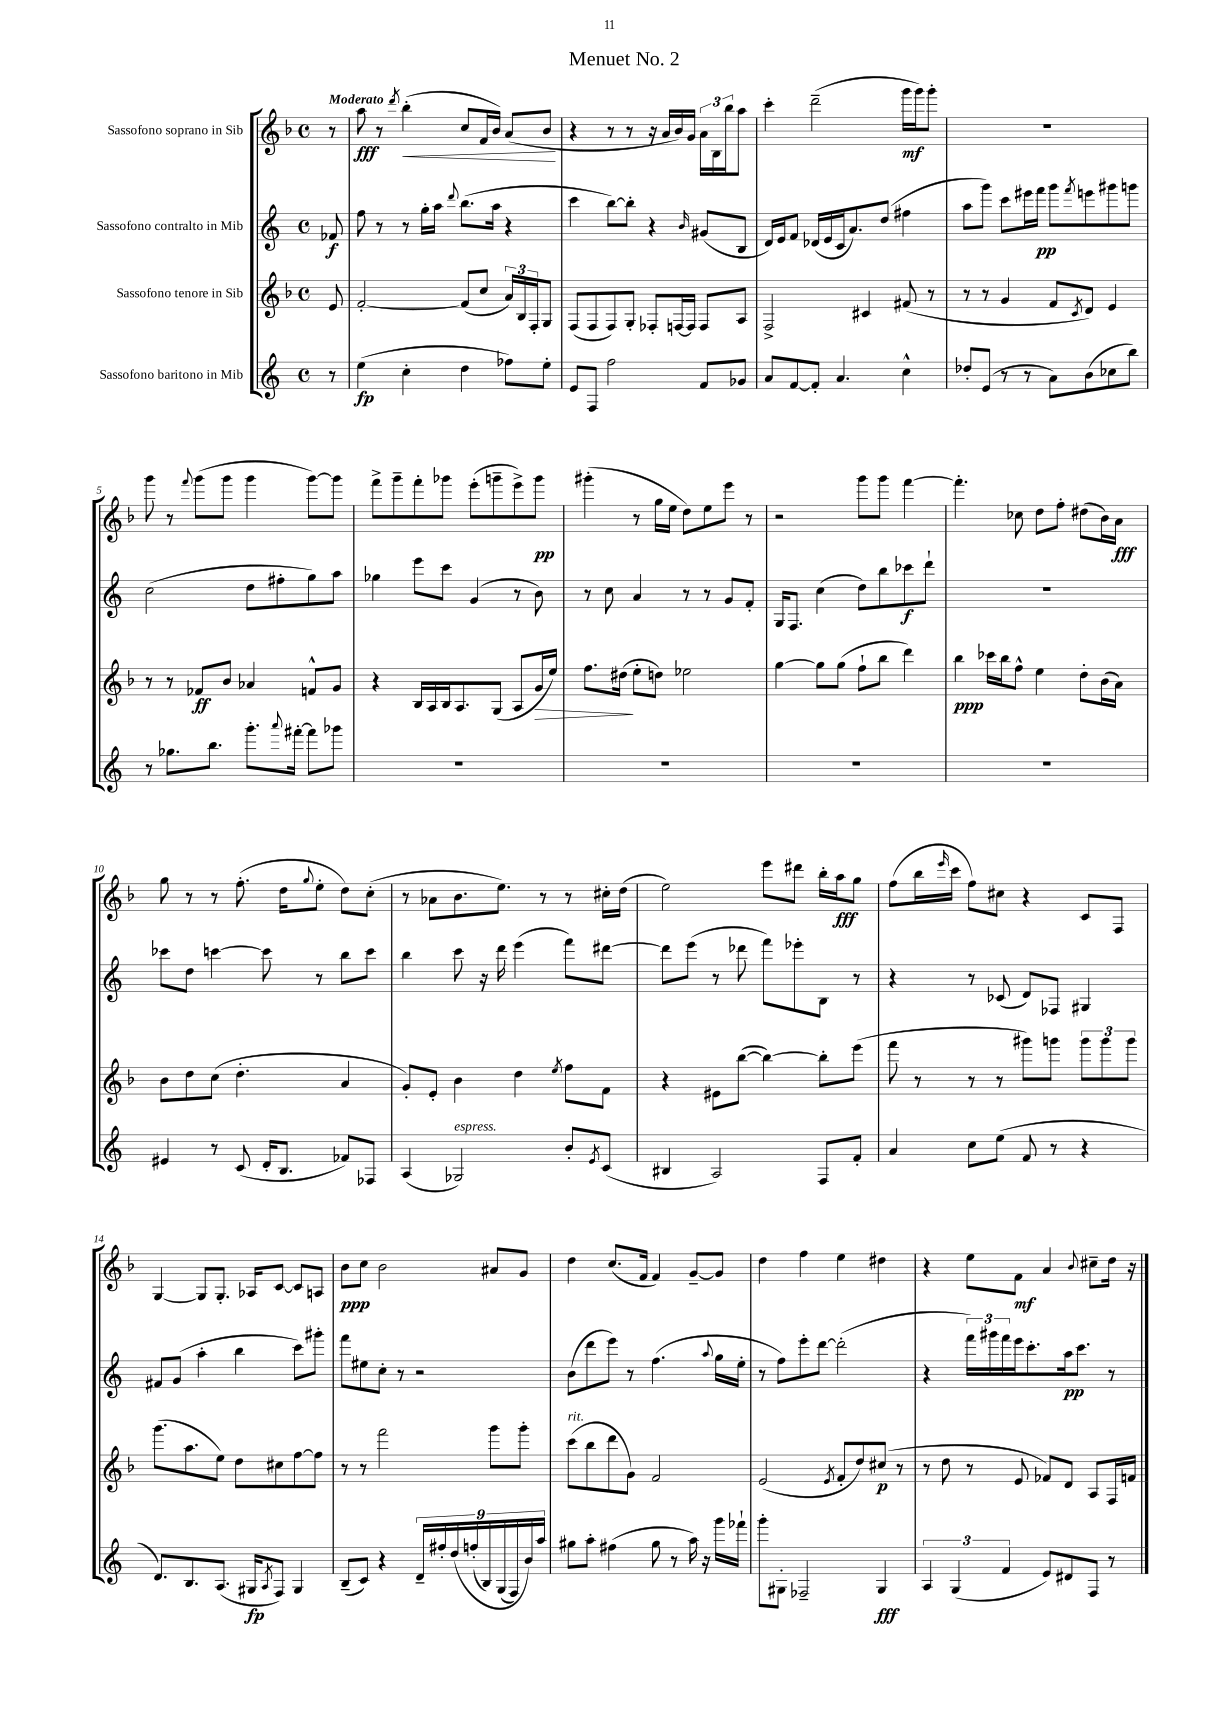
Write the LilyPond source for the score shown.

\header { title = "Menuet No. 2" }
<<
\new StaffGroup <<
\new Staff = "s0" \with { instrumentName = "Sassofono soprano in Sib" } {
    \clef treble \key f \major \defaultTimeSignature \time 4/4 \partial 8 \tempo "Moderato"
    r8 |
    a''8\fff r8 \acciaccatura { d'''8 } bes''4-.\<( c''8 f'16 bes'16) a'8( bes'8\! |
    r4 r8 r8 r16 a'16 bes'16) g'16 \tuplet 3/2 { a'16 bes16 bes''16 } a''8 |
    c'''4-. d'''2--( g'''16\mf g'''16) g'''8-. |
    R1 |
    g'''8 r8 \appoggiatura { f'''8 } g'''8( g'''8 g'''4 g'''8~) g'''8 |
    f'''8-> g'''8-- f'''8-. ges'''8 e'''8-.( g'''8-- e'''8->) g'''8\pp |
    gis'''4-.( r8 g''16 e''16 d''8) e''8 e'''8 r8 |
    r2 g'''8 g'''8 f'''4~ |
    f'''4.-. ces''8 d''8 f''8-. dis''8( bes'16) a'16\fff |
    g''8 r8 r8 f''8.-.( d''16 \appoggiatura { g''8 } e''8-. d''8) c''8-.( |
    r8 aes'8 bes'8. e''8.) r8 r8 cis''16-. d''16( |
    e''2) e'''8 dis'''8 bes''16-. a''16\fff g''8 |
    f''8( bes''16 \grace { e'''16 } c'''16 f''8) cis''8 r4 c'8 f8 |
    g4~ g8 g8.-. aes16 c'8~ c'8 a8 |
    bes'8\ppp c''8 bes'2 ais'8 g'8 |
    d''4 c''8.( f'16 f'4) g'8~-- g'8 |
    d''4 f''4 e''4 dis''4 |
    r4 e''8 f'8\mf a'4 \appoggiatura { bes'8 } cis''8-- d''16 r16 \bar "|." |
}
\new Staff = "s1" \with { instrumentName = "Sassofono contralto in Mib" } {
    \clef treble \key c \major \defaultTimeSignature \time 4/4 \partial 8
    fes'8\f |
    f''8 r8 r8 g''16-. a''16 \appoggiatura { d'''8 } b''8.( a''16 r4 |
    c'''4 b''8~) b''8-. r4 \grace { b'16 } gis'8( b8 |
    d'16) e'16 f'8 des'16( e'16 c'16 a'8.) d''8( fis''4 |
    a''8 g'''8) c'''8 eis'''16 f'''16\pp g'''8 \acciaccatura { f'''8 } e'''8 gis'''8 g'''8 |
    c''2( d''8 fis''8-. g''8) a''8 |
    ges''4 e'''8 c'''8 g'4( r8 b'8) |
    r8 c''8 a'4 r8 r8 g'8 f'8-. |
    g16 f8. c''4( d''8) b''8 ces'''8\f d'''8-! |
    R1 |
    ces'''8 d''8 c'''4~ c'''8 r8 b''8 c'''8 |
    b''4 c'''8 r16 d'''16 e'''4( f'''8) dis'''8~ |
    dis'''8 e'''8( r8 des'''8 f'''8) ees'''8-. b8 r8 |
    r4 r8 ces'8( d'8) fes8 gis4 |
    fis'8 g'8( a''4-. b''4 c'''8) gis'''8-. |
    f'''8 eis''8 c''8-. r8 r2 |
    b'8( d'''8 e'''8) r8 f''4.( \appoggiatura { a''8 } g''16 e''16-. |
    r8 f''8) e'''8-. d'''8~ d'''2-.( |
    r4 \tuplet 3/2 { f'''16) gis'''16 f'''16 } e'''16 c'''8.-. a''16\pp c'''8. r8 \bar "|." |
}
\new Staff = "s2" \with { instrumentName = "Sassofono tenore in Sib" } {
    \clef treble \key f \major \defaultTimeSignature \time 4/4 \partial 8
    e'8 |
    f'2~-. f'8( c''8 \tuplet 3/2 { a'16) bes16 f16-. } g8 |
    f8( f8 f8) g8-. fes8-. f16~ f16 f8 a8 |
    f2-> cis'4 fis'8( r8 |
    r8 r8 g'4 f'8 \acciaccatura { c'8 } d'8) e'4 |
    r8 r8 fes'8\ff bes'8 aes'4 f'8-^ g'8 |
    r4 bes16 a16 bes16 a8. g8( a8 g'16\> e''16) |
    f''8. dis''16\!( e''8-. d''8) ees''2 |
    g''4~ g''8 g''8( f''8-! bes''8 d'''4) |
    bes''4\ppp ces'''16 bes''16 f''8-^ e''4 d''8-. bes'16( a'16) |
    bes'8 d''8 c''8( d''4.-. a'4 |
    g'8-.) e'8-. bes'4 d''4 \acciaccatura { e''8 } f''8 f'8 |
    r4 eis'8 bes''8~( bes''4~) bes''8-. e'''8( |
    f'''8 r8 r8 r8 gis'''8) g'''8 \tuplet 3/2 { g'''8 g'''8 g'''8 } |
    g'''8.( a''8. e''8) d''8 cis''8 f''8~ f''8 |
    r8 r8 f'''2 g'''8 g'''8-. |
    c'''8^\markup { \italic "rit." }( bes''8 d'''8 g'8) f'2 |
    e'2( \acciaccatura { e'8 } f'8-. d''8) cis''8\p( r8 |
    r8 d''8 r8 e'8 fes'8) d'8 a8 f16 f'16 \bar "|." |
}
\new Staff = "s3" \with { instrumentName = "Sassofono baritono in Mib" } {
    \clef treble \key c \major \defaultTimeSignature \time 4/4 \partial 8
    r8 |
    e''4\fp( c''4-. d''4 fes''8) e''8-. |
    e'8 f8 f''2 f'8 ges'8 |
    a'8 f'8~ f'8-. a'4. c''4-^ |
    des''8-. e'8( r8 r8 a'8) b'8( ces''8 b''8) |
    r8 ges''8. b''8. g'''8.-. \appoggiatura { a'''8 } fis'''16~-. fis'''8 ges'''8 |
    R1 |
    R1 |
    R1 |
    R1 |
    eis'4 r8 c'8( d'16-. b8. fes'8) fes8 |
    a4( ges2^\markup { \italic "espress." }) b'8-. \acciaccatura { e'8 } c'8( |
    bis4 a2) f8 f'8-. |
    a'4 c''8 e''8( f'8 r8 r4 |
    d'8.) b8. a8.( gis16\fp \acciaccatura { a8 } f8) gis4 |
    b8--( c'8) r4 \tuplet 9/8 { d'16-- fis''16-. d''16\( f''16-.( b16) g16( f16) b'16\) a''16 } |
    gis''8 a''8-. fis''4( gis''8 r8 a''16) r16 g'''16 fes'''16-! |
    g'''8-. gis8-. fes2-- gis4\fff |
    \tuplet 3/2 { a4 g4( f'4 } e'8) dis'8 f8 r8 \bar "|." |
}
>>
>>
